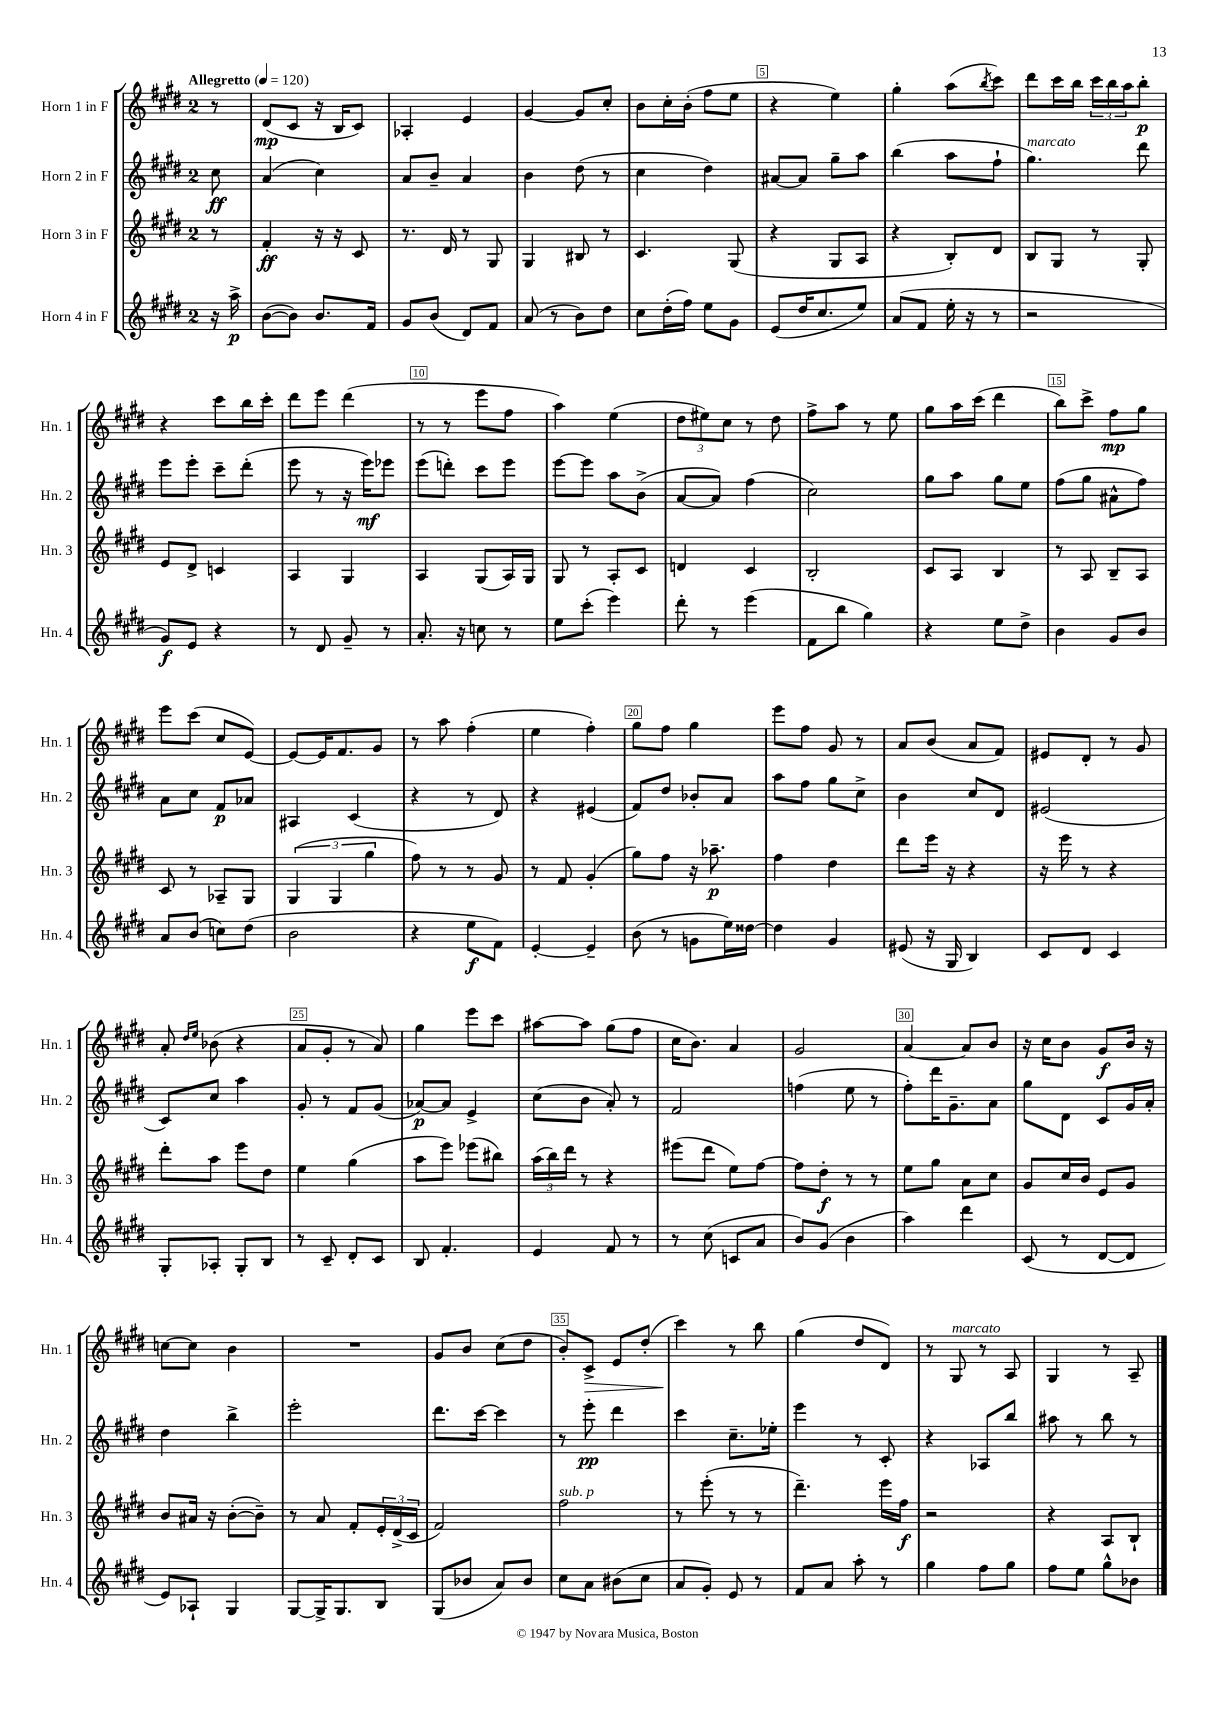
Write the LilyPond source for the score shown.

<<
\new StaffGroup <<
\new Staff = "s0" \with { instrumentName = "Horn 1 in F" shortInstrumentName = "Hn. 1" } {
    \clef treble \key e \major \once \override Staff.TimeSignature.style = #'single-digit \time 2/4 \partial 8 \tempo "Allegretto" 4 = 120
    r8 |
    dis'8\mp( cis'8 r16 b16 cis'8) |
    aes4-. e'4 |
    gis'4~ gis'8 cis''8-. |
    b'8 cis''16-. b'16-.( fis''8 e''8 |
    r4 e''4) |
    gis''4-. a''8( \acciaccatura { b''8 } cis'''8) |
    dis'''8 cis'''16 b''16 \tuplet 3/2 { cis'''16 b''16 a''16 } b''8-.\p |
    r4 cis'''8 b''16 cis'''16-. |
    dis'''8 e'''8 dis'''4( |
    r8 r8 e'''8 fis''8 |
    a''4) e''4( |
    \tuplet 3/2 { dis''8 eis''8) cis''8 } r8 dis''8 |
    fis''8-> a''8 r8 e''8 |
    gis''8 a''16 cis'''16( dis'''4 |
    b''8) cis'''8-> fis''8\mp gis''8 |
    e'''8 cis'''8( cis''8 e'8~) |
    e'8~ e'16 fis'8. gis'8 |
    r8 a''8 fis''4-.( |
    e''4 fis''4-.) |
    gis''8 fis''8 gis''4 |
    e'''8 fis''8 gis'8 r8 |
    a'8 b'8( a'8 fis'8) |
    eis'8 dis'8-. r8 gis'8 |
    a'8-. \grace { dis''16 e''16 } bes'8( r4 |
    a'8 gis'8-. r8 a'8) |
    gis''4 e'''8 cis'''8 |
    ais''8~ ais''8 gis''8( fis''8 |
    cis''16 b'8.) a'4 |
    gis'2 |
    a'4~ a'8 b'8 |
    r16 cis''16 b'8 gis'8\f b'16 r16 |
    c''8~ c''8 b'4 |
    R2 |
    gis'8 b'8 cis''8( dis''8 |
    b'8-.) cis'8->\> e'8 dis''8-.( |
    cis'''4\!) r8 b''8 |
    gis''4( dis''8 dis'8) |
    r8 gis8^\markup { \italic "marcato" } r8 a8 |
    gis4 r8 a8-- \bar "|." |
}
\new Staff = "s1" \with { instrumentName = "Horn 2 in F" shortInstrumentName = "Hn. 2" } {
    \clef treble \key e \major \once \override Staff.TimeSignature.style = #'single-digit \time 2/4 \partial 8
    cis''8\ff |
    a'4( cis''4) |
    a'8 b'8-- a'4 |
    b'4 dis''8( r8 |
    cis''4 dis''4) |
    ais'8~ ais'8 gis''8-- a''8 |
    b''4( a''8 fis''8-! |
    gis''4.^\markup { \italic "marcato" }) dis'''8 |
    e'''8 e'''8-. cis'''8-- dis'''8-.( |
    e'''8 r8 r16 e'''16\mf) ees'''8 |
    e'''8( d'''8-.) cis'''8 e'''8 |
    e'''8~ e'''8 a''8 b'8->( |
    a'8~ a'8) fis''4( |
    cis''2) |
    gis''8 a''8 gis''8 e''8 |
    fis''8( gis''8 ais'8-^ fis''8) |
    a'8 cis''8 fis'8\p aes'8 |
    ais4 cis'4( |
    r4 r8 dis'8) |
    r4 eis'4( |
    fis'8) dis''8 bes'8-. a'8 |
    a''8 fis''8 gis''8 cis''8-> |
    b'4 cis''8 dis'8 |
    eis'2( |
    cis'8) cis''8 a''4 |
    gis'8-. r8 fis'8 gis'8( |
    aes'8~\p) aes'8 e'4-> |
    cis''8( b'8 a'8-.) r8 |
    fis'2 |
    f''4( e''8 r8 |
    fis''8-.) dis'''16 gis'8.-- a'8 |
    gis''8 dis'8 cis'8 gis'16 a'16-. |
    dis''4 b''4-> |
    e'''2-. |
    dis'''8. cis'''16~ cis'''4 |
    r8 e'''8-.\pp dis'''4 |
    cis'''4 cis''8.-- ees''16-. |
    e'''4 r8 cis'8-. |
    r4 aes8 b''8 |
    ais''8 r8 b''8 r8 \bar "|." |
}
\new Staff = "s2" \with { instrumentName = "Horn 3 in F" shortInstrumentName = "Hn. 3" } {
    \clef treble \key e \major \once \override Staff.TimeSignature.style = #'single-digit \time 2/4 \partial 8
    r8 |
    fis'4-.\ff r16 r16 cis'8 |
    r8. dis'16 r8 gis8 |
    gis4 bis8 r8 |
    cis'4. gis8( |
    r4 gis8 a8 |
    r4 b8-.) dis'8 |
    b8 gis8 r8 gis8-. |
    e'8 dis'8-> c'4 |
    a4 gis4 |
    a4 gis8( a16) gis16 |
    gis8 r8 a8-. cis'8 |
    d'4 cis'4 |
    b2-. |
    cis'8 a8 b4 |
    r8 a8 b8-- a8 |
    cis'8 r8 aes8-- gis8 |
    \tuplet 3/2 { gis4( gis4 gis''4 } |
    fis''8) r8 r8 gis'8 |
    r8 fis'8 gis'4-.( |
    gis''8) fis''8 r16 aes''8.--\p |
    fis''4 dis''4 |
    dis'''8 e'''16 r16 r4 |
    r16 e'''16 r8 r4 |
    dis'''8-. a''8 e'''8 dis''8 |
    e''4 gis''4( |
    a''8 e'''8) ees'''8( bis''8) |
    \tuplet 3/2 { a''16( b''16) dis'''16 } r8 r4 |
    eis'''8( dis'''8 e''8) fis''8~ |
    fis''8 dis''8-.\f r8 r8 |
    e''8 gis''8 a'8 cis''8 |
    gis'8 cis''16 b'16 e'8 gis'8 |
    b'8 ais'16 r16 b'8~-.( b'8--) |
    r8 a'8 fis'8-. \tuplet 3/2 { e'16-. dis'16->( cis'16 } |
    fis'2) |
    fis''2^\markup { \italic "sub. p" } |
    r8 e'''8-.( r8 r8 |
    dis'''4.--) e'''16 fis''16\f |
    r2 |
    r4 a8 b8-! \bar "|." |
}
\new Staff = "s3" \with { instrumentName = "Horn 4 in F" shortInstrumentName = "Hn. 4" } {
    \clef treble \key e \major \once \override Staff.TimeSignature.style = #'single-digit \time 2/4 \partial 8
    r16 a''16->\p |
    b'8~( b'8) b'8. fis'16 |
    gis'8 b'8( dis'8) fis'8 |
    a'8( r8 b'8) dis''8 |
    cis''8 dis''16-.( fis''16) e''8 gis'8 |
    e'8( dis''16 cis''8. e''8) |
    a'8( fis'8 e''16-. r16 r8 |
    r2 |
    gis'8\f) e'8 r4 |
    r8 dis'8 gis'8-- r8 |
    a'8.-. r16 c''8 r8 |
    e''8 cis'''8-.( e'''4) |
    dis'''8-. r8 e'''4( |
    fis'8 b''8 gis''4) |
    r4 e''8 dis''8-> |
    b'4 gis'8 b'8 |
    a'8 b'8( c''8) dis''8( |
    b'2 |
    r4 e''8\f fis'8) |
    e'4~-. e'4-- |
    b'8( r8 g'8 e''16) disis''16~ |
    disis''4 gis'4 |
    eis'8( r16 gis16 b4) |
    cis'8 dis'8 cis'4 |
    gis8-. aes8-. gis8-. b8 |
    r8 cis'8-- dis'8-. cis'8 |
    b8 fis'4.-. |
    e'4 fis'8 r8 |
    r8 cis''8( c'8 a'8 |
    b'8) gis'8( b'4 |
    a''4) dis'''4 |
    cis'8( r8 dis'8~ dis'8 |
    e'8) aes8-! gis4 |
    gis8~ gis16-> gis8. b8 |
    gis8( bes'8 a'8) bes'8 |
    cis''8 a'8 bis'8( cis''8 |
    a'8 gis'8-.) e'8 r8 |
    fis'8 a'8 a''8-. r8 |
    gis''4 fis''8 gis''8 |
    fis''8 e''8 gis''8-^ bes'8 \bar "|." |
}
>>
>>
\layout { \context { \Score \override BarNumber.break-visibility = ##(#f #t #t) barNumberVisibility = #(every-nth-bar-number-visible 5) \override BarNumber.stencil = #(make-stencil-boxer 0.1 0.3 ly:text-interface::print) } }
